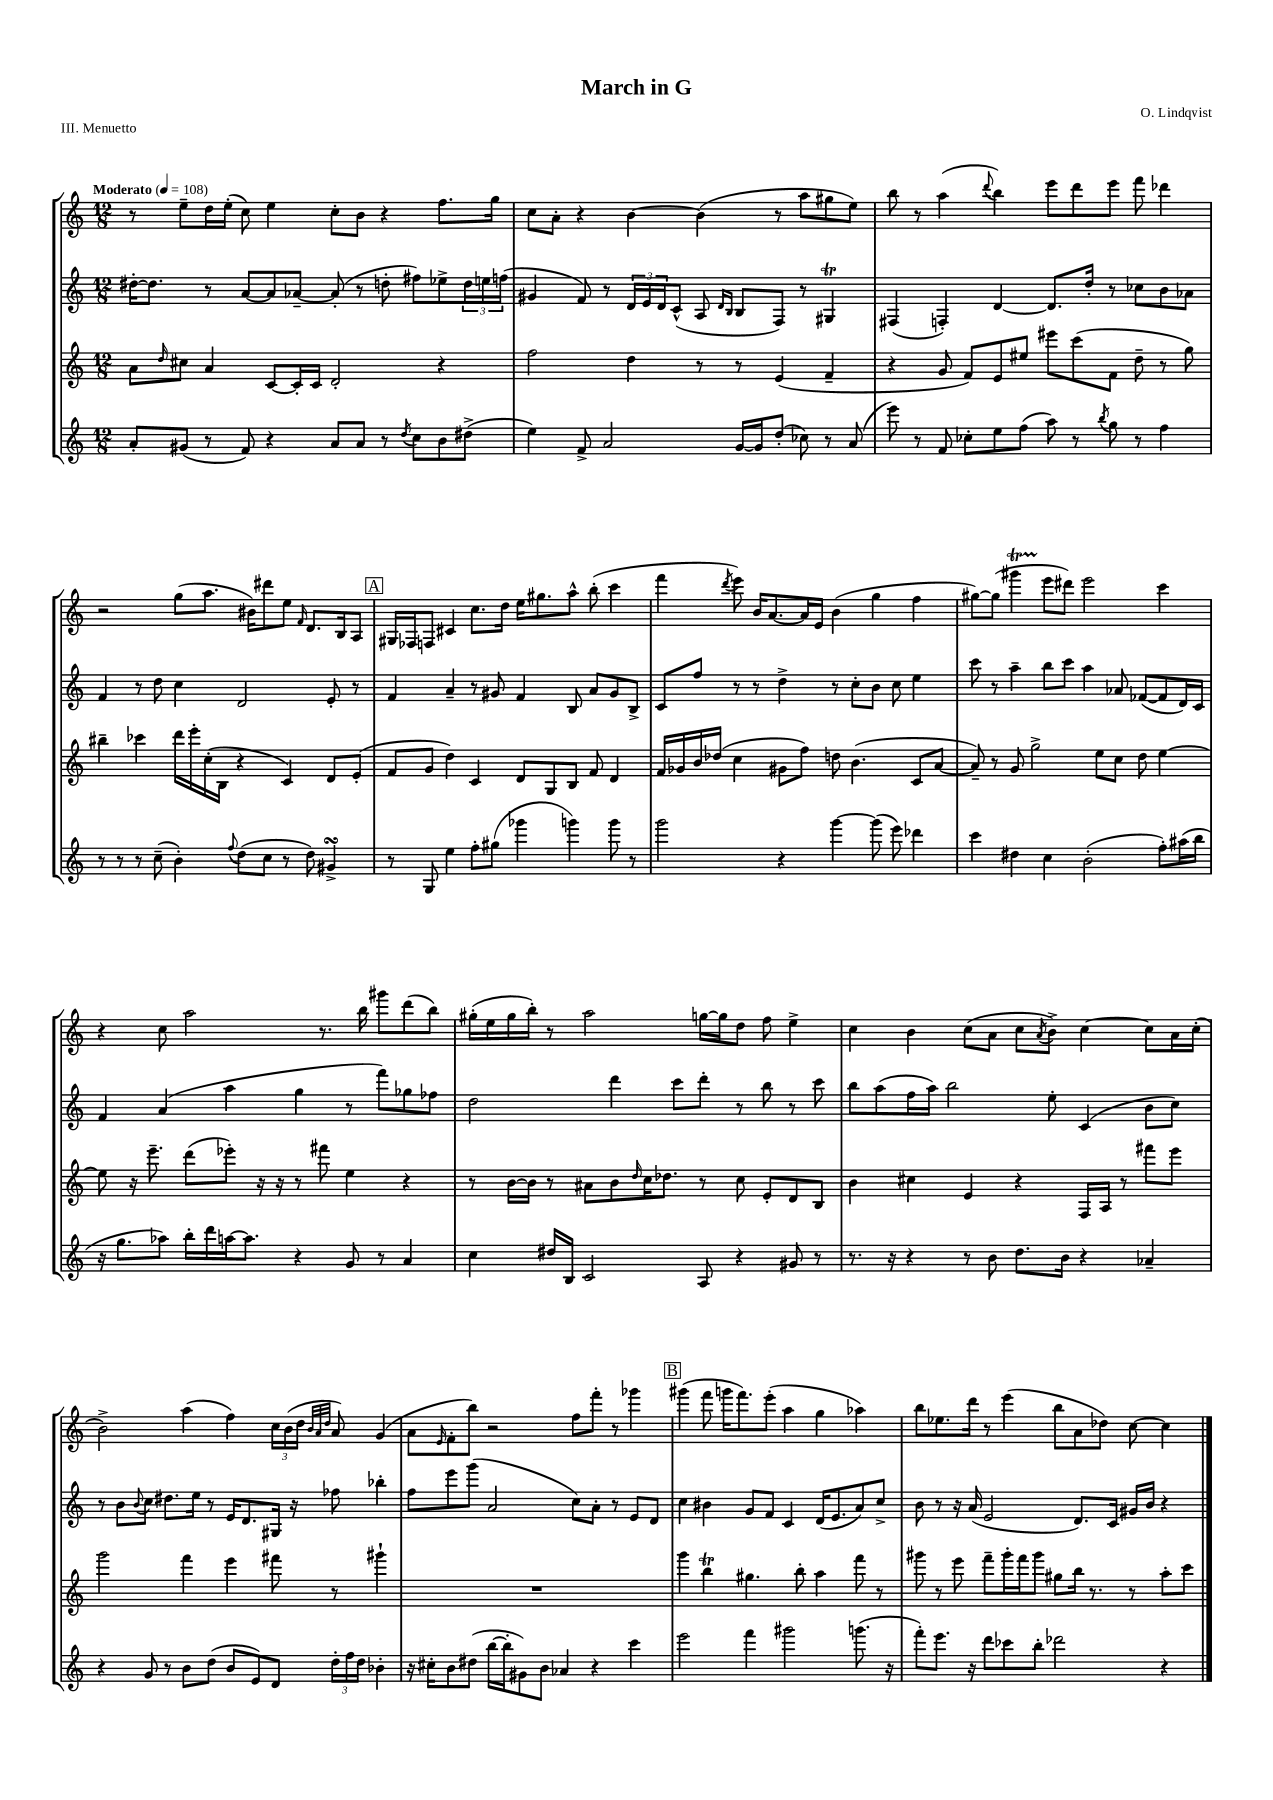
\header { title = "March in G" composer = "O. Lindqvist" piece = "III. Menuetto" }
<<
\new StaffGroup <<
\new Staff = "s0" {
    \clef treble \key c \major \numericTimeSignature \time 12/8 \tempo "Moderato" 4 = 108
    r8 e''8-- d''16 e''16-.( c''8) e''4 c''8-. b'8 r4 f''8. g''16 |
    c''8 a'8-. r4 b'4~ b'4( r8 a''8 gis''8 e''8) |
    b''8 r8 a''4( \appoggiatura { d'''8 } b''4) e'''8 d'''8 e'''8 f'''8 des'''4 |
    r2 g''8( a''8. bis'16) dis'''8 e''8 \grace { f'16 } d'8. b16 a8 |
    \mark \markup { \box "A" } gis16 fes16 f8 cis'4 c''8. d''16 e''16 gis''8. a''8-^ b''8-.( c'''4 |
    f'''4 \acciaccatura { d'''8 } e'''8) b'16 a'8.~ a'16 e'16 b'4( g''4 f''4 |
    gis''8~) gis''8( gis'''4\startTrillSpan e'''8\stopTrillSpan dis'''8) e'''2 c'''4 |
    r4 c''8 a''2 r8. b''16 gis'''8 d'''8( b''8) |
    gis''16-.( e''16 gis''16 b''16-.) r8 a''2 g''16~ g''16 d''8 f''8 e''4-> |
    c''4 b'4 c''8( a'8 c''8 \acciaccatura { a'8 } b'8->) c''4~ c''8 a'16 c''16-.( |
    b'2->) a''4( f''4) \tuplet 3/2 { c''16 b'16( d''16 } \grace { b'32 a'32 d''32 } a'8) g'4( |
    a'8 \grace { e'16 } f'8-. b''8) r2 f''8 f'''8-. r8 ges'''4 |
    \mark \markup { \box "B" } gis'''4( f'''8 g'''16 f'''8.) e'''8-.( a''4 g''4 aes''4) |
    b''8 ees''8. d'''16 r8 e'''4( b''8 a'8 des''8) c''8~ c''4 \bar "|." |
}
\new Staff = "s1" {
    \clef treble \key c \major \numericTimeSignature \time 12/8
    dis''16~-. dis''8. r8 a'8~ a'8 aes'8~-- aes'8-.( r8 d''8-. fis''8) ees''8-> \tuplet 3/2 { d''16 e''16 f''16( } |
    gis'4 f'8) r8 \tuplet 3/2 { d'16 e'16 d'16 } c'8-^( a8 \grace { d'16 b16 } b8 f8) r8 gis4\trill |
    fis4( f4-.) d'4~ d'8. d''16-. r8 ces''8 b'8 aes'8 |
    f'4 r8 d''8 c''4 d'2 e'8-. r8 |
    \mark \markup { \box "A" } f'4 a'4-- r8 gis'8 f'4 b8 a'8 gis'8 b8-> |
    c'8 f''8 r8 r8 d''4-> r8 c''8-. b'8 c''8 e''4 |
    c'''8 r8 a''4-- b''8 c'''8 a''4 aes'8 fes'8~( fes'8 d'16) c'16 |
    f'4 a'4( a''4 g''4 r8 f'''8) ges''8 fes''8 |
    d''2 d'''4 c'''8 d'''8-. r8 b''8 r8 c'''8 |
    b''8 a''8( f''16 a''16) b''2 e''8-. c'4( b'8 c''8) |
    r8 b'8 \appoggiatura { b'8 } c''8 dis''8. e''16 r8 e'16 d'8. gis16 r16 fes''8 bes''4-. |
    f''8 e'''8 g'''8( a'2 c''8) a'8-. r8 e'8 d'8 |
    \mark \markup { \box "B" } c''4 bis'4 g'8 f'8 c'4 d'16( e'8. a'8) c''8-> |
    b'8 r8 r16 a'16( e'2 d'8.) c'16 gis'16 b'16 r4 \bar "|." |
}
\new Staff = "s2" {
    \clef treble \key c \major \numericTimeSignature \time 12/8
    a'8 \grace { d''16 } cis''8 a'4 c'8~ c'16-. c'16 d'2-. r4 |
    f''2 d''4 r8 r8 e'4( f'4-- |
    r4 g'8 f'8) e'8 eis''8 eis'''8 c'''8( f'8 d''8-- r8 g''8) |
    bis''4-- ces'''4 d'''16 e'''16-. c''16-.( b16 r4 c'4) d'8 e'8-.( |
    \mark \markup { \box "A" } f'8 g'8 d''4) c'4 d'8 g8 b8 f'8 d'4 |
    f'16 ges'16 b'16 des''16( c''4 gis'8 f''8) d''8 b'4.( c'8 a'8~ |
    a'8--) r8 g'8 g''2-> e''8 c''8 d''8 e''4~ |
    e''8 r16 e'''8.-- d'''8( ees'''8-.) r16 r16 r8 fis'''8 e''4 r4 |
    r8 b'16~ b'16 r8 ais'8 b'8 \grace { d''16 } c''16 des''8. r8 c''8 e'8-. d'8 b8 |
    b'4 cis''4 e'4 r4 f16 a16 r8 fis'''8 e'''8 |
    g'''2 f'''4 e'''4 fis'''8 r8 gis'''4-! |
    R1. |
    \mark \markup { \box "B" } g'''4 b''4\trill gis''4. b''8-. a''4 f'''8 r8 |
    gis'''8 r8 e'''8 f'''8-- gis'''16-. f'''16 gis'''8 gis''8 b''16 r8. r8 a''8-. c'''8 \bar "|." |
}
\new Staff = "s3" {
    \clef treble \key c \major \numericTimeSignature \time 12/8
    a'8-. gis'8( r8 f'8) r4 a'8 a'8 r8 \acciaccatura { d''8 } c''8 b'8 dis''8->( |
    e''4) f'8-> a'2 g'16~ g'16 d''8-.( ces''8) r8 a'8( |
    e'''8) r8 f'8 ces''8-. e''8 f''8( a''8) r8 \acciaccatura { b''8 } g''8 r8 f''4 |
    r8 r8 r8 c''8--( b'4-.) \appoggiatura { f''8 } d''8( c''8 r8 d''8) gis'4->\turn |
    \mark \markup { \box "A" } r8 g8 e''4 f''8-. gis''8( ges'''4 g'''4) g'''8 r8 |
    g'''2 r4 g'''4~ g'''8( e'''8) des'''4 |
    c'''4 dis''4 c''4 b'2-.( f''8-.) ais''16( b''16 |
    r16 g''8. aes''8) b''16-. d'''16 a''16~ a''8. r4 g'8 r8 a'4 |
    c''4 dis''16 b16 c'2 a8 r4 gis'8 r8 |
    r8. r16 r4 r8 b'8 d''8. b'16 r4 aes'4-- |
    r4 g'8 r8 b'8 d''8( b'8 e'8) d'8 \tuplet 3/2 { d''16-. f''16 d''16 } bes'4-. |
    r16 cis''16-. b'8 dis''8( b''16~ b''16-. gis'8) b'8 aes'4 r4 c'''4 |
    \mark \markup { \box "B" } e'''2 f'''4 gis'''2 g'''8.( r16 |
    f'''8-.) e'''8. r16 d'''8 ces'''8 b''8-. des'''2 r4 \bar "|." |
}
>>
>>
\layout { \context { \Score \remove "Bar_number_engraver" } }
